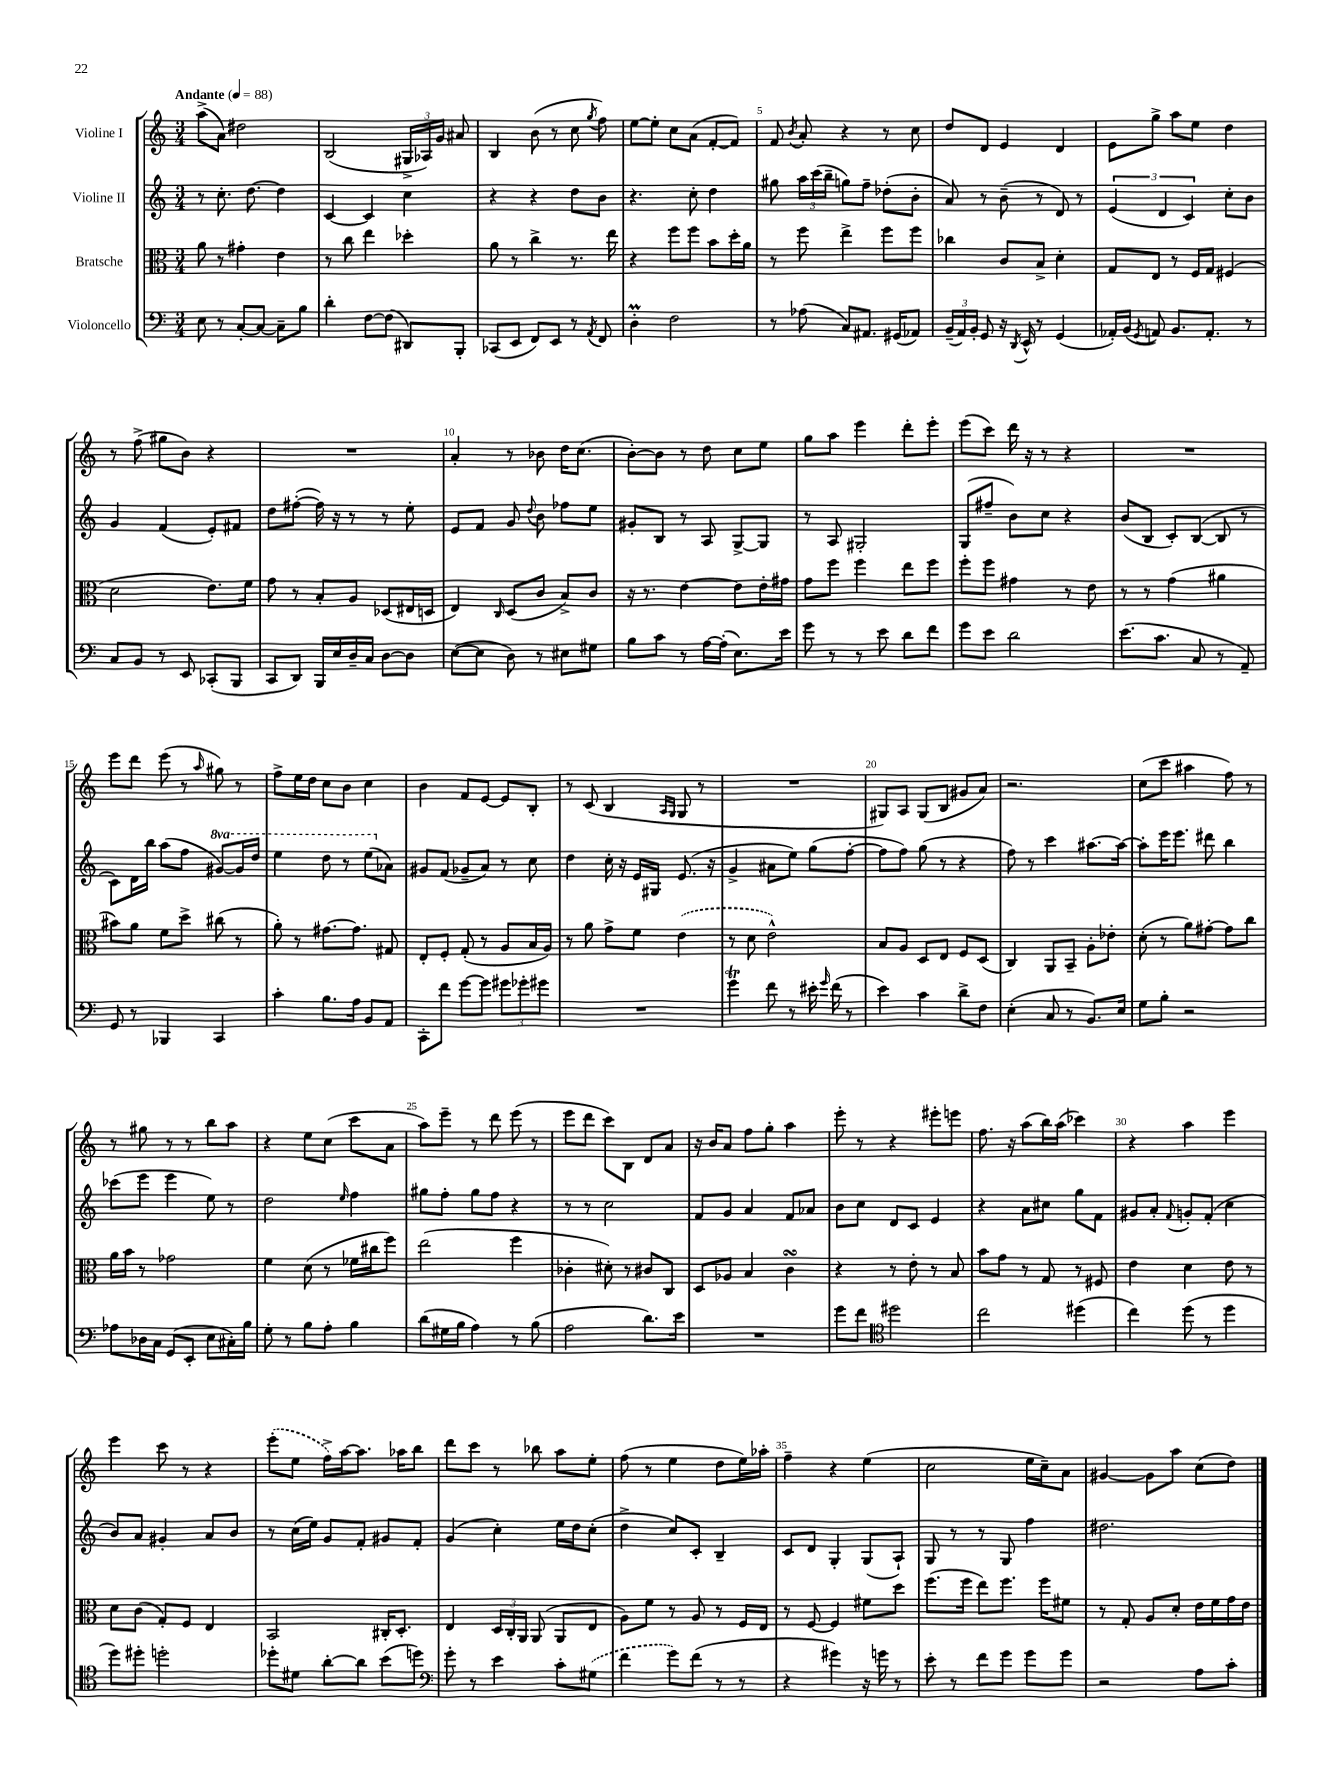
<<
\new StaffGroup <<
\new Staff = "s0" \with { instrumentName = "Violine I" } {
    \clef treble \key c \major \numericTimeSignature \time 3/4 \tempo "Andante" 4 = 88
    \autoBeamOff a''8[->( a'8]) dis''2 |
    b2( \tuplet 3/2 { gis16[-> aes16) g'16] } ais'8 |
    b4 b'8( r8 c''8 \acciaccatura { g''8 } f''8) |
    e''8[~ e''8]-. c''8[ a'8]( f'8[~-. f'8]) |
    f'8 \acciaccatura { b'8 } a'8-. r4 r8 c''8 |
    d''8[ d'8] e'4 d'4 |
    e'8[ g''8]-> a''8[ e''8] d''4 |
    r8 f''8->( gis''8[ b'8]) r4 |
    R2. |
    a'4-. r8 bes'8 d''16[ c''8.]( |
    b'8[~-.) b'8] r8 d''8 c''8[ e''8] |
    g''8[ a''8] e'''4 d'''8[-. e'''8]-. |
    e'''8[( c'''8]) d'''16 r16 r8 r4 |
    R2. |
    e'''8[ d'''8] e'''8( r8 \grace { a''16 } gis''8) r8 |
    f''8[-> e''16 d''16] c''8[ b'8] c''4 |
    b'4 f'8[ e'8]~ e'8[ b8]-. |
    r8 c'8( b4 \grace { a16[ g16] } g8 r8 |
    R2. |
    gis8[) a8] gis8[( b8] gis'8[ a'8]) |
    r2. |
    c''8[( c'''8] ais''4 f''8) r8 |
    r8 gis''8 r8 r8 b''8[ a''8] |
    r4 e''8[ c''8]( c'''8[ a'8] |
    a''8[) e'''8]-- r8 d'''8 e'''8( r8 |
    e'''8[ d'''8] c'''8[) b8] d'8[ a'8] |
    r16 b'16[ a'8] f''8[ g''8]-. a''4 |
    e'''8-. r8 r4 eis'''8[-. e'''8] |
    f''8. r16 a''8[( b''16) a''16]( ces'''4) |
    r4 a''4 e'''4 |
    e'''4 c'''8 r8 r4 |
    \once \slurDashed e'''8[-.( e''8] f''16[->) a''16~ a''8.] aes''16[ b''8] |
    d'''8[ c'''8] r8 bes''8 a''8[ e''8]-. |
    f''8( r8 e''4 d''8[ e''16) aes''16]-. |
    f''4-- r4 e''4( |
    c''2 e''16[ c''16--) a'8] |
    gis'4~ gis'8[ a''8] c''8[( d''8]) \bar "|." |
}
\new Staff = "s1" \with { instrumentName = "Violine II" } {
    \clef treble \key c \major \numericTimeSignature \time 3/4 \set Staff.ottavationMarkups = #ottavation-simple-ordinals
    \autoBeamOff r8 c''8.-. d''8.~ d''4 |
    c'4~ c'4 c''4 |
    r4 r4 d''8[ b'8] |
    r4. c''8-. d''4 |
    gis''8 \tuplet 3/2 { a''16[ c'''16( b''16]-- } g''8[) f''8]-- des''8[-.( b'8]-. |
    a'8) r8 b'8--( r8 d'8) r8 |
    \tuplet 3/2 { e'4( d'4 c'4) } c''8[-. b'8] |
    g'4 f'4( e'8[-.) fis'8] |
    d''8[ fis''8]~-.( fis''16) r16 r8 r8 e''8-. |
    e'8[ f'8] g'8 \appoggiatura { d''8 } b'8 fes''8[ e''8] |
    gis'8[-. b8] r8 a8 g8[~-> g8] |
    r8 a8 gis2-. |
    g8[( fis''8]-- b'8[) c''8] r4 |
    b'8[( b8] c'8[-.) b8]~( b8 r8 |
    c'8[) d'16 b''16] a''8[( f''8] \ottava #1 gis''8[~) gis''16 d'''16] |
    e'''4 d'''8 r8 e'''8[( \ottava #0 aes'8]) |
    gis'8[ f'8]( ges'8[-- a'8]) r8 c''8 |
    d''4 c''16-. r16 e'16[ gis16] e'8.( r16 |
    g'4-> ais'8[ e''8]) g''8[( f''8]~-. |
    f''8[ f''8]) g''8( r8 r4 |
    f''8) r8 c'''4 ais''8.[~ ais''16]~ |
    ais''8[-. e'''16 e'''8.] dis'''8 b''4 |
    ces'''8[( e'''8] e'''4 e''8) r8 |
    d''2 \grace { e''16 } f''4 |
    gis''8[ f''8]-. gis''8[ f''8] r4 |
    r8 r8 c''2 |
    f'8[ g'8] a'4 f'8[ aes'8] |
    b'8[ c''8] d'8[ c'8] e'4 |
    r4 a'8[ cis''8] g''8[ f'8] |
    gis'8[ a'8]-. \appoggiatura { f'8 } g'8[-. f'8]-.( c''4 |
    b'8[) a'8] gis'4-. a'8[ b'8] |
    r8 c''16[( e''16]) g'8[ f'8]-. gis'8[ f'8]-. |
    g'4( c''4-.) e''16[ d''16 c''8]-.( |
    d''4-> c''8[) c'8]-. b4-- |
    c'8[ d'8] g4-. g8[( a8]-!) |
    g8 r8 r8 g8 f''4 |
    dis''2. \bar "|." |
}
\new Staff = "s2" \with { instrumentName = "Bratsche" } {
    \clef alto \key c \major \numericTimeSignature \time 3/4
    \autoBeamOff a'8 r8 gis'4-. e'4 |
    r8 c''8 e''4 des''4-. |
    a'8 r8 c''4-> r8. e''16 |
    r4 f''8[ f''8] b'8[ d''16-. a'16] |
    r8 f''8 e''4-> f''8[ f''8] |
    ces''4 c'8[ b8]-> d'4-. |
    g8[ e8] r8 f16[ g16] fis4( |
    d'2 e'8.[) f'16] |
    g'8 r8 b8[-. a8] des8[( eis16 d16] |
    e4) \grace { c16 } d8[( c'8] b8[->) c'8] |
    r16 r8. e'4~ e'8[ e'16-. gis'16] |
    g'8[ f''8] f''4 e''8[ f''8] |
    f''8[-. f''8] gis'4 r8 e'8 |
    r8 r8 g'4( ais'4 |
    bis'8[) a'8] f'8[ d''8]-> cis''8( r8 |
    a'8-.) r8 gis'8.[~ gis'8.] gis8 |
    e8[-. f8]-. g8-.( r8 a8[ b16 a16]) |
    r8 a'8 g'8[-> f'8] \once \slurDashed e'4( |
    r8 d'8 e'2-^) |
    b8[ a8] d8[ e8] f8[ d8]( |
    c4) a,8[ b,8]-- a8[-. ees'8]-. |
    d'8-.( r8 a'8[) gis'8]~-. gis'8[ c''8] |
    a'16[ b'16] r8 ges'2 |
    f'4 d'8( r8 fes'16[ cis''16 f''8]) |
    e''2( f''4 |
    ces'4-. dis'8-.) r8 cis'8[ c8] |
    d8[ aes8] b4 c'4\turn |
    r4 r8 e'8-. r8 b8 |
    b'8[ g'8] r8 g8 r8 fis8 |
    e'4 d'4 e'8 r8 |
    d'8[ c'8]( g8[-.) f8] e4 |
    b,2 cis16[-. d8.]-. |
    e4 \tuplet 3/2 { d16[ c16-. a,16] } a,8( a,8[ e8] |
    a8[) f'8] r8 a8 r8 f16[ e16] |
    r8 f8~ f4 fis'8[ d''8] |
    f''8.[( f''16] e''8[) f''8.] f''16[ fis'8] |
    r8 g8-. a8[ d'8]-. e'16[ f'16 g'16 e'16] \bar "|." |
}
\new Staff = "s3" \with { instrumentName = "Violoncello" } {
    \clef bass \key c \major \numericTimeSignature \time 3/4
    \autoBeamOff e8 r8 c8[~-. c8]~ c8[-- b8] |
    d'4-. f8[~ f8]( dis,8[) b,,8]-. |
    ces,8[( e,8] f,8[) e,8] r8 \acciaccatura { a,8 } f,8 |
    d4-.\prall f2 |
    r8 aes8( c8[) ais,8.] gis,16[( aes,8]) |
    \tuplet 3/2 { b,16[--( a,16) b,16]-. } g,8 r16 \acciaccatura { d,8 } e,16-^ r8 g,4( |
    aes,16[-.) b,16]( \acciaccatura { g,8 } a,8) b,8.[ a,8.]-. r8 |
    c8[ b,8] r8 e,8 ces,8[-.( b,,8] |
    c,8[ d,8]) b,,16[ e16 d16-- c16] d8[~ d8] |
    e8[~( e8] d8) r8 eis8[ gis8] |
    b8[ c'8] r8 a16[~ a16]-.( e8.[) e'16] |
    g'8 r8 r8 e'8 d'8[ f'8] |
    g'8[ e'8] d'2 |
    e'8.[( c'8.] c8 r8 a,8--) |
    g,8 r8 bes,,4 c,4 |
    c'4-. b8.[ a16] b,8[ a,8] |
    c,8[-. f'8] g'8[~ g'8] \tuplet 3/2 { gis'8[ ges'8-. gis'8] } |
    R2. |
    g'4\trill f'8 r8 eis'16-. \grace { g'16 } f'16( r8 |
    e'4) c'4 d'8[-> f8] |
    e4-.( c8 r8 b,8.[) e16] |
    g8[ b8]-. r2 |
    aes8[ des16 c16] g,8[( e,8]-. e8[ cis16-.) b16] |
    g8-. r8 b8[ a8]-. b4 |
    d'8[( gis16 b16] a4) r8 b8( |
    a2 d'8.[) e'16] |
    R2. |
    g'8[ f'8] \clef tenor dis''2 |
    c''2 dis''4( |
    c''4) d''8( r8 d''4 |
    d''8[) dis''8]-. d''2-. |
    des''8[-. dis'8] a'8[~-. a'8] b'8[( d''8]) |
    \clef bass g'8-. r8 e'4 c'8[-. \once \slurDashed gis8]( |
    f'4 g'8[) f'8]( r8 r8 |
    r4 gis'4) r16 g'16 r8 |
    e'8-. r8 f'8[ g'8] g'8[ g'8] |
    r2 a8[ c'8]-. \bar "|." |
}
>>
>>
\layout { \context { \Score \override BarNumber.break-visibility = ##(#f #t #t) barNumberVisibility = #(every-nth-bar-number-visible 5) } }
